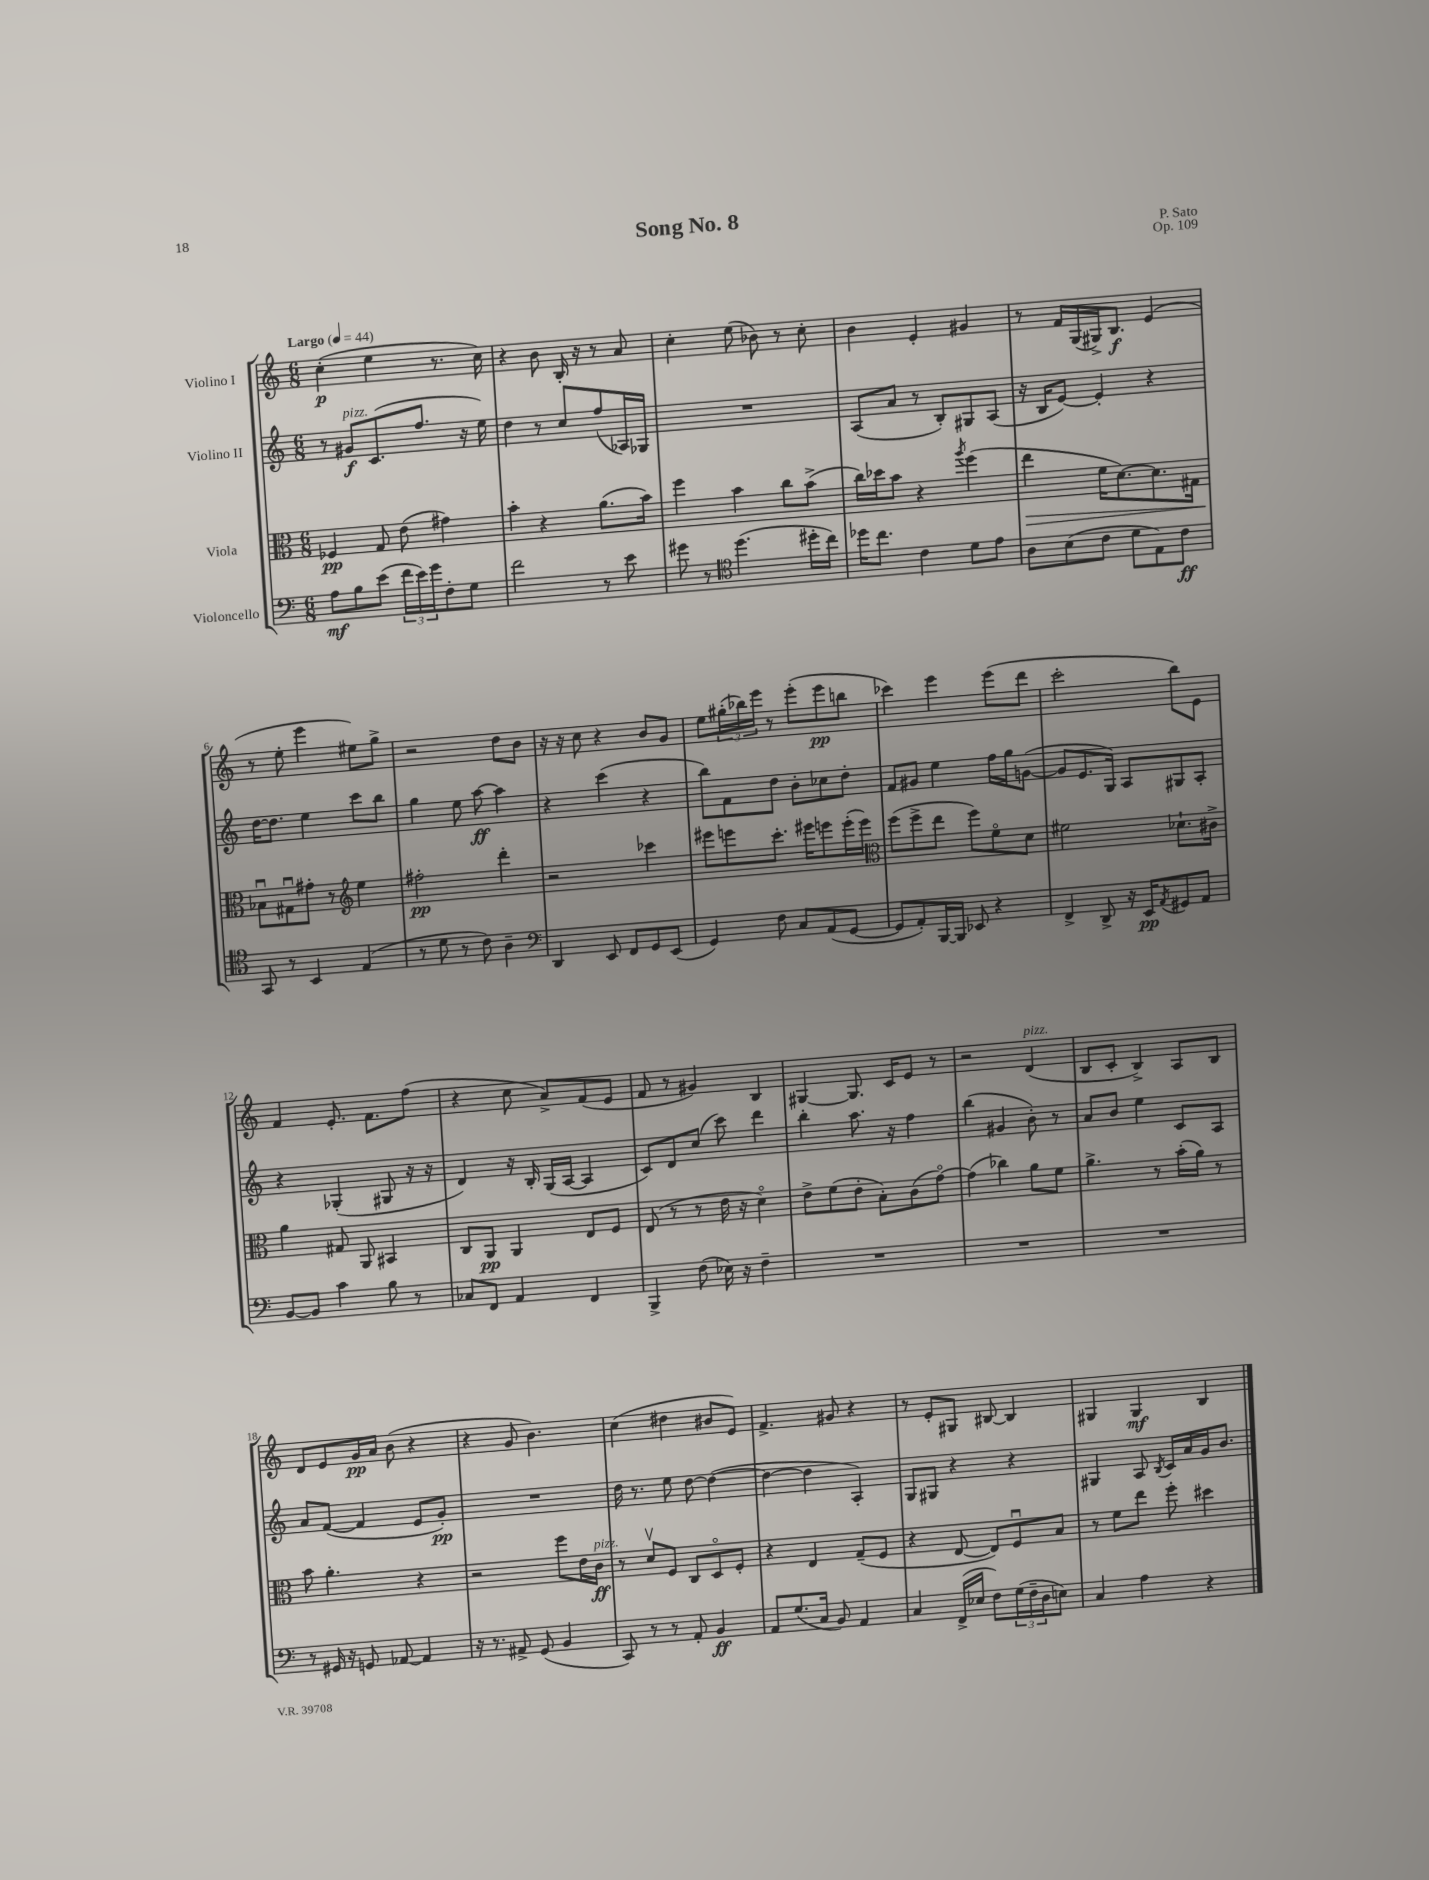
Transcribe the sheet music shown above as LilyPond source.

\header { title = "Song No. 8" composer = "P. Sato" opus = "Op. 109" }
<<
\new StaffGroup <<
\new Staff = "s0" \with { instrumentName = "Violino I" } {
    \clef treble \key c \major \numericTimeSignature \time 6/8 \tempo "Largo" 4 = 44
    c''4-.\p( e''4 r8. c''16) |
    r4 b'8 b16-. r16 r8 a'8 |
    c''4-. e''8( bes'8) r8 c''8-. |
    b'4 e'4-. gis'4 |
    r8 f'16 g16( gis16->) b8.\f e'4( |
    r8 e''8-. e'''4 eis''8) g''8-> |
    r2 d''8 b'8 |
    r16 r16 c''8 r4 b'8 g'8 |
    e''8 \tuplet 3/2 { gis''16-.( bes''16) e'''16 } r8 e'''8-.( e'''8\pp b''8 |
    ces'''4) e'''4 e'''8( d'''8 |
    c'''2-. b''8) e'8 |
    f'4 e'8.-. f'8. f''8( |
    r4 c''8 a'8->) f'8( e'8 |
    f'8 r8 gis'4) b4 |
    gis4~ gis8. c'16 e'8 r8 |
    r2 d'4^\markup { \italic "pizz." }( |
    b8 c'8-. b4->) a8 b8 |
    d'8 e'8 g'16\pp a'16 b'8( r4 |
    r4 g'8 b'4.) |
    c''4( dis''4 bis'8 e'8) |
    f'4.-> gis'8 r4 |
    r8 e'8-. gis8 bis8~ bis4 |
    gis4 gis4\mf b4 \bar "|." |
}
\new Staff = "s1" \with { instrumentName = "Violino II" } {
    \clef treble \key c \major \numericTimeSignature \time 6/8
    r8 gis'8\f^\markup { \italic "pizz." } c'8.( f''8. r16 e''16) |
    d''4 r8 c''8 f''8( aes16) ges16 |
    R2. |
    a8( a'8 r8 b8-.) gis8 a8( |
    r16 b16 e'8~) e'4-. r4 |
    d''16~ d''8. e''4 c'''8 b''8 |
    g''4 e''8 a''8~\ff a''4 |
    r4 c'''4( r4 |
    b''8) f'8 d''8 b'8-. ces''8 d''8-. |
    f'8 gis'8 e''4 f''16 g''16 g'8~( |
    g'8 e'8. g16) a8 gis8 a8-. |
    r4 ges4-.( gis8 r16 r16 |
    d'4) r16 b16-. g16( a16~ a4 |
    c'8) d'8 c''8( c'''8) d'''4 |
    b''4-. a''8. r16 f''4 |
    b''4( gis'4 b'8-.) r8 |
    a'8 b'8 e''4 c'8 a8 |
    a'8 f'8~( f'4 e'8 g'8-.\pp) |
    R2. |
    d''16 r8. e''8 d''8~ d''4~( |
    d''4~ d''4 a4-.) |
    g8 gis8 r4 r4 |
    gis4 a8 \acciaccatura { b8 } c'16 a'16 g'16 b'8. \bar "|." |
}
\new Staff = "s2" \with { instrumentName = "Viola" } {
    \clef alto \key c \major \numericTimeSignature \time 6/8
    fes4\pp g8 e'8( gis'4) |
    b'4-. r4 a'8.( b'16) |
    f''4 b'4 c''8 b'8->( |
    c''16) des''16 b'8 r4 \acciaccatura { a''8 } f''4( |
    e''4\> f'16 d'8.~) d'8. gis16 |
    bes8\downbow\! gis8\downbow gis'8-. r8 \clef treble e''4 |
    fis''2-.\pp d'''4-. |
    r2 ces'''4 |
    eis'''8 e'''8 c'''8.-. eis'''16 e'''8 e'''16-.( e'''16) |
    \clef alto f''8( f''8-> e''8 f''8) f'8\flageolet d'8 |
    fis'2 des'8.-! cis'16-> |
    a'4 gis8 a,8 bis,4 |
    c8 a,8\pp a,4 e8 f8 |
    e8( r8 r8 e'16 r16 d'4\flageolet) |
    e'8-> f'8( e'8-. b8-.) c'8( g'8~\flageolet) |
    g'4( ces''4) a'8 f'8 |
    a'4.-> r8 b'16-.( a'16) r8 |
    b'8 a'4.-. r4 |
    r2 f''8 e'16 c'16\ff^\markup { \italic "pizz." } |
    r8 d'8\upbow f8 c8 d8\flageolet f8-. |
    r4 e4 g8--( f8 |
    r4 e8~ e8) f8\downbow b8 |
    r8 f'8 e''8 f''8-. dis''4 \bar "|." |
}
\new Staff = "s3" \with { instrumentName = "Violoncello" } {
    \clef bass \key c \major \numericTimeSignature \time 6/8
    a8\mf b8 e'8( \tuplet 3/2 { f'16 e'16) g'16 } f8-. g8 |
    f'2 r8 e'8 |
    gis'8 r8 \clef tenor d''4.( dis''16-. c''16) |
    des''16 c''8. c'4 d'8 e'8 |
    a8 b8( c'8 d'8 e8) c'8\ff |
    g,8 r8 b,4 e4( |
    r8 d'8 r8 c'8) a4-- |
    \clef bass d,4 e,8 f,8 g,8 e,8( |
    g,4) f8 c8 a,8( g,8~ |
    g,8 a,8-.) b,,16~ b,,16 ees,8 r4 |
    f,4-> d,8-> r16 e,16\pp \acciaccatura { a,8 } gis,8 a,8 |
    b,8~ b,8 c'4 b8 r8 |
    ces8 f,8 a,4 f,4 |
    b,,4-> f8( ees16) r16 f4-- |
    R2. |
    R2. |
    R2. |
    r8 gis,16 r16 g,8 aes,8~ aes,4 |
    r16 r8. ais,8-> g,8( b,4 |
    c,8) r8 r8 a,8-. b,4\ff |
    a,8 g8.( c16 b,8) a,4 |
    c4 f,16->( ees16 f8) \tuplet 3/2 { g16( f16-- d16 } e8) |
    c4 a4 r4 \bar "|." |
}
>>
>>
